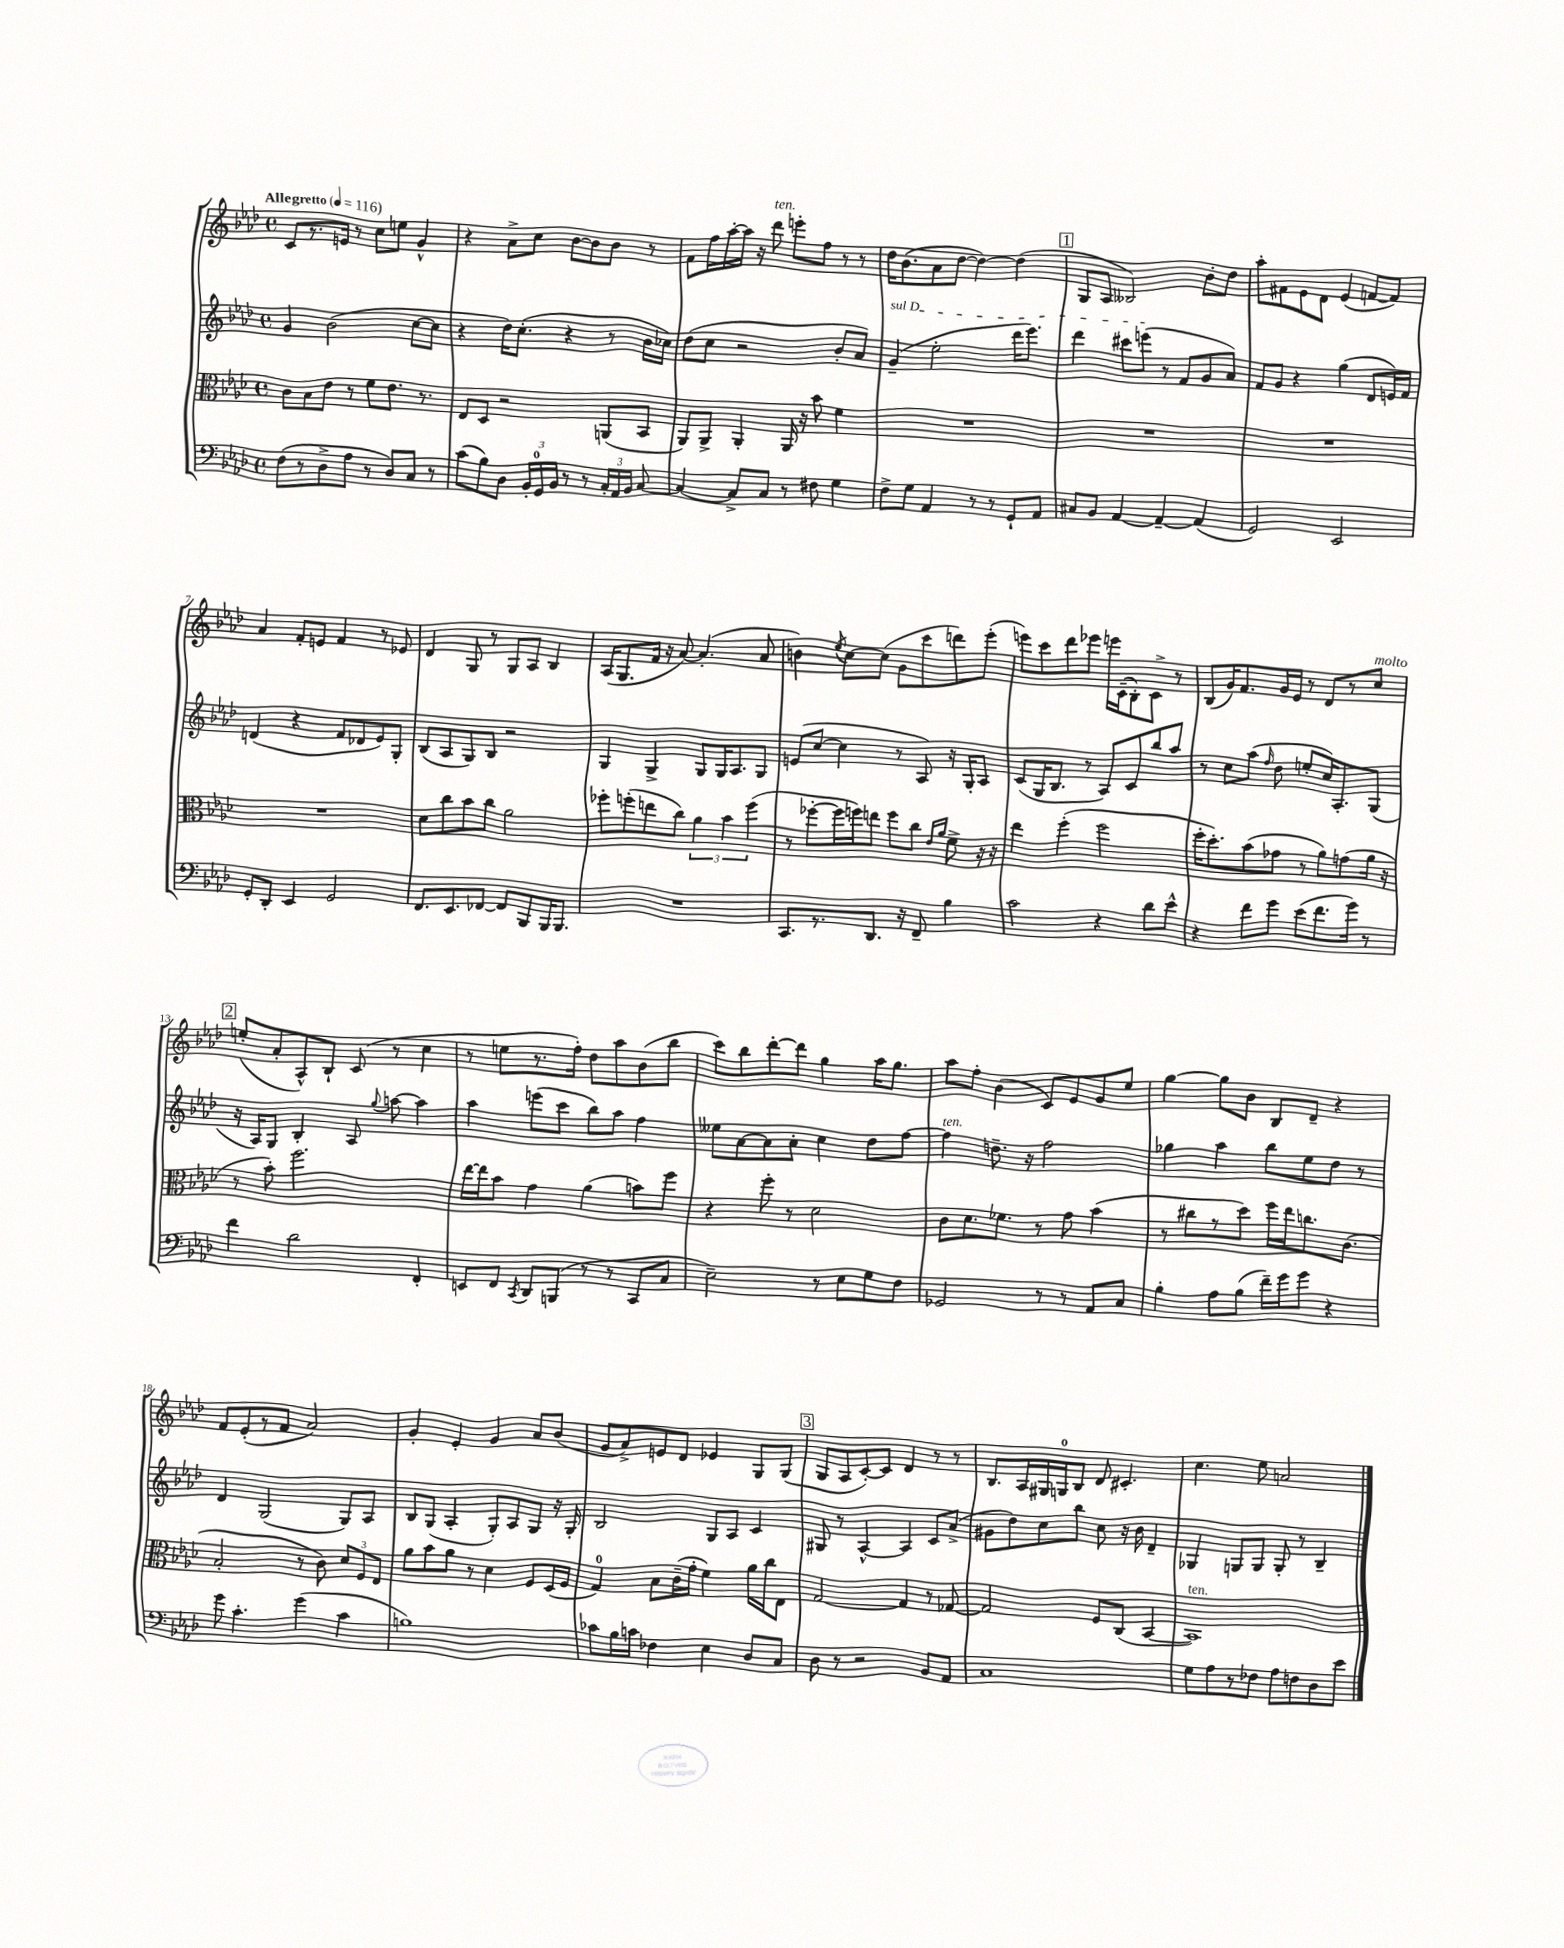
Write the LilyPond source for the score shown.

<<
\new StaffGroup <<
\new Staff = "s0" {
    \clef treble \key aes \major \defaultTimeSignature \time 4/4 \tempo "Allegretto" 4 = 116
    \autoBeamOff c'8[ r8. e'16] r8 c''8[ e''8] g'4-^ |
    r4 aes'8[-> c''8] bes'8[~ bes'8 bes'8] r8 |
    f'8[ f''16 aes''16~-. aes''16] r16 des'''8^\markup { \italic "ten." } e'''8[-. f''8] r8 r8 |
    des''16[ bes'8.( aes'8 des''8]~ des''4~) des''4( |
    \mark \markup { \box "1" } g8[ aes8] beses2) bes'8[-. des''8] |
    aes''8[-. fis'8 ees'8 des'8] ees'4( f'8[~ f'8]) |
    aes'4 f'8[-. e'8] f'4 r8 ees'8 |
    des'4 g8 r8 g8[ aes8] bes4 |
    aes16[( g8. f'16] r16 aes'8~) aes'4.-.( aes'8 |
    b'4) \acciaccatura { ees''8 } c''8[~ c''8]( g'8[ c'''8 d'''8) ees'''8]-.( |
    e'''8[) c'''8 des'''8 ees'''8] e'''16[ c'16--( bes8-.) c'8]-> r8 |
    bes8[( g'16) f'8. g'16 ees'16] r8 des'8[ r8 c''8]^\markup { \italic "molto" } |
    \mark \markup { \box "2" } e''8[-.( aes'8-. aes8-^) bes8]-! c'8( r8 c''4 |
    r8 e''8[ r8. f''16]-.) des''8[ aes''8 bes'8( bes''8] |
    c'''8[) bes''8 des'''8~-. des'''8] g''4 aes''16[ g''8.] |
    aes''8[ f''8]-. bes'4( c'8[) ees'8 g'8 ees''8] |
    g''4~ g''8[ bes'8] bes8[ des'8]-- r4 |
    f'8[ ees'8-.( r8 f'8] aes'2) |
    g'4-. ees'4-. g'4 aes'8[ bes'8]( |
    g'8[ aes'8->) e'8 des'8] ees'4 g8[ g8]( |
    \mark \markup { \box "3" } g8[ aes8 c'8~-.) c'8] des'4 r8 r8 |
    bes8.[ aes16 gis16 g16-0 bes8] des'8 cis'4.-. |
    c''4. ees''8 a'2 \bar "|." |
}
\new Staff = "s1" {
    \clef treble \key aes \major \defaultTimeSignature \time 4/4
    \autoBeamOff g'4 bes'2( c''8[~ c''8] |
    r4 des''16[) c''8.]-.( r4 r8 bes'16[ ces''16]) |
    des''8[( c''8] r2 bes'8[-. aes'8]) |
    \once \override TextSpanner.bound-details.left.text = \markup { \italic "sul D" } g'4--\startTextSpan( ees''2-. des'''16[ ees'''8.]) |
    \mark \markup { \box "1" } des'''4 cis'''8[ e'''8]\stopTextSpan( r8 f'8[ g'8 aes'8]) |
    f'8[ g'8] r4 g''4( des'8[ e'16) f'16] |
    d'4( r4 f'8[ des'8 ees'8) g8]-. |
    bes8[( aes8 g8) bes8] r2 |
    g4 g4-> g8[ g16 aes8. g8] |
    e'8[( c''8]~ c''4 r8 aes8) r16 g16[-. aes8] |
    c'8[( g16 bes8.] r8 aes8[) c'8 bes''8 aes''8] |
    r8 c''8[ aes''8]( \grace { f''16 } des''8 e''8[-. c''16) aes8.-. g8]( |
    \mark \markup { \box "2" } r16 aes16[) g8] bes4-. aes8 \appoggiatura { g''8 } a''8~ a''4 |
    aes''4 e'''8[( c'''8] bes''8[) aes''8] f''4 |
    eeses''8[ aes'8~ aes'8 aes'8]-. c''4 des''8[ f''8]~ |
    f''4^\markup { \italic "ten." } d''8.-- r16 f''2 |
    ges''4 aes''4 bes''8[ ees''8 des''8] r8 |
    des'4 g2( g8[) aes8] |
    bes8[ g8]( aes4-. g8[-.) aes8 g8] r16 g16-. |
    bes2 g8[ aes8] c'4 |
    \mark \markup { \box "3" } gis8 r8 aes4~-^ aes4 c'8[ aes'8]->( |
    gis'8[ des''8) c''8 bes''8] c''8 r16 bes'16 des'4-- |
    ges4 g8[ g8] g8-. r8 bes4-- \bar "|." |
}
\new Staff = "s2" {
    \clef alto \key aes \major \defaultTimeSignature \time 4/4
    \autoBeamOff c'8[ bes8 ees'8] r8 f'8[ ees'8.] r8. |
    ees8[ des8] r2 a,8[( bes,8] |
    aes,8[) aes,8]-> aes,4-. aes,16 r16 bes'8 f'4 |
    R1 |
    \mark \markup { \box "1" } R1 |
    R1 |
    R1 |
    des'8[ c''8 bes'8 c''8] aes'2 |
    fes''8[-. f''8-.( e''8 c''8]) \tuplet 3/2 { aes'4 bes'4 f''4( } |
    r8 fes''8[~-. fes''16 f''16) e''8] f''8[ c''8] \grace { ees'16[ aes'16] } f'8-> r16 r16 |
    ees''4 f''4-.( f''2 |
    f''16[-. des''8.-.) bes'8( ges'8] r8 aes'8[) g'8( aes'16] r16 |
    \mark \markup { \box "2" } r8 bes'8-.) f''2. |
    ees''16[~ ees''16 bes'8] g'4 aes'4( b'8[) f''8] |
    r4 f''8-. r8 des'2 |
    c'8[ des'8. fes'8.] r8 g'8 bes'4( |
    r8 cis''8[ r8 des''8]) f''16[ ees''16 c''8. c'8.]( |
    bes2-. r8 c'8) \tuplet 3/2 { des'8[ f8 ees8] } |
    aes'8[ bes'8 aes'8] r8 des'4 f8[ des16( f16] |
    g4-0) bes8[ c'16--( g'16]-. f'4) aes'16[ c''16 ees8] |
    \mark \markup { \box "3" } g2~ g4 r8 ges8~ |
    ges2 f8[ c8]( bes,4~ |
    bes,1^\markup { \italic "ten." }) \bar "|." |
}
\new Staff = "s3" {
    \clef bass \key aes \major \defaultTimeSignature \time 4/4
    \autoBeamOff f8[( r8 des8-> aes8] r8 des8[) c8] r8 |
    c'8[( bes8) des8] \tuplet 3/2 { bes,16[-. g,16-0 bes,16] } r8 r8 \tuplet 3/2 { c16[-. aes,16 bes,16] } c8~ |
    c4~ c8[-> c8] r8 fis8 g4 |
    f8[-> g8] aes,4 r8 r8 g,8[-! aes,8] |
    \mark \markup { \box "1" } cis8[ bes,8] aes,4~ aes,4~-- aes,4( |
    g,2) ees,2 |
    g,8[-. des,8]-. ees,4 g,2 |
    f,8.[ ees,8. fes,8]~ fes,8[ bes,,8 bes,,16 bes,,8.] |
    R1 |
    c,8.[ r8. des,8.] r16 f,8-- bes4 |
    c'2 r4 des'8[ ees'8]-^ |
    r4 f'8[ g'8] ees'8[( f'8. g'16]) r8 |
    \mark \markup { \box "2" } f'4 des'2 f,4-. |
    e,8[ f,8] \acciaccatura { c,8 } des,8[ b,,8]( r8 r8 c,8[ c8] |
    ees2--) r8 ees8[ g8 f8] |
    ges,2 r8 r8 aes,8[ c8] |
    bes4-. aes8[ bes8]( f'16[--) g'16 g'8] r4 |
    g'8 c'4.-. g'4( c'4 |
    b1) |
    ces'8[ bes16 c'16] fes4 ees4 des8[ c8] |
    \mark \markup { \box "3" } des8 r8 r2 bes,8[ aes,8] |
    c1 |
    g8[ aes8 r8 fes8] aes8[ f8 des8 ees'8] \bar "|." |
}
>>
>>
